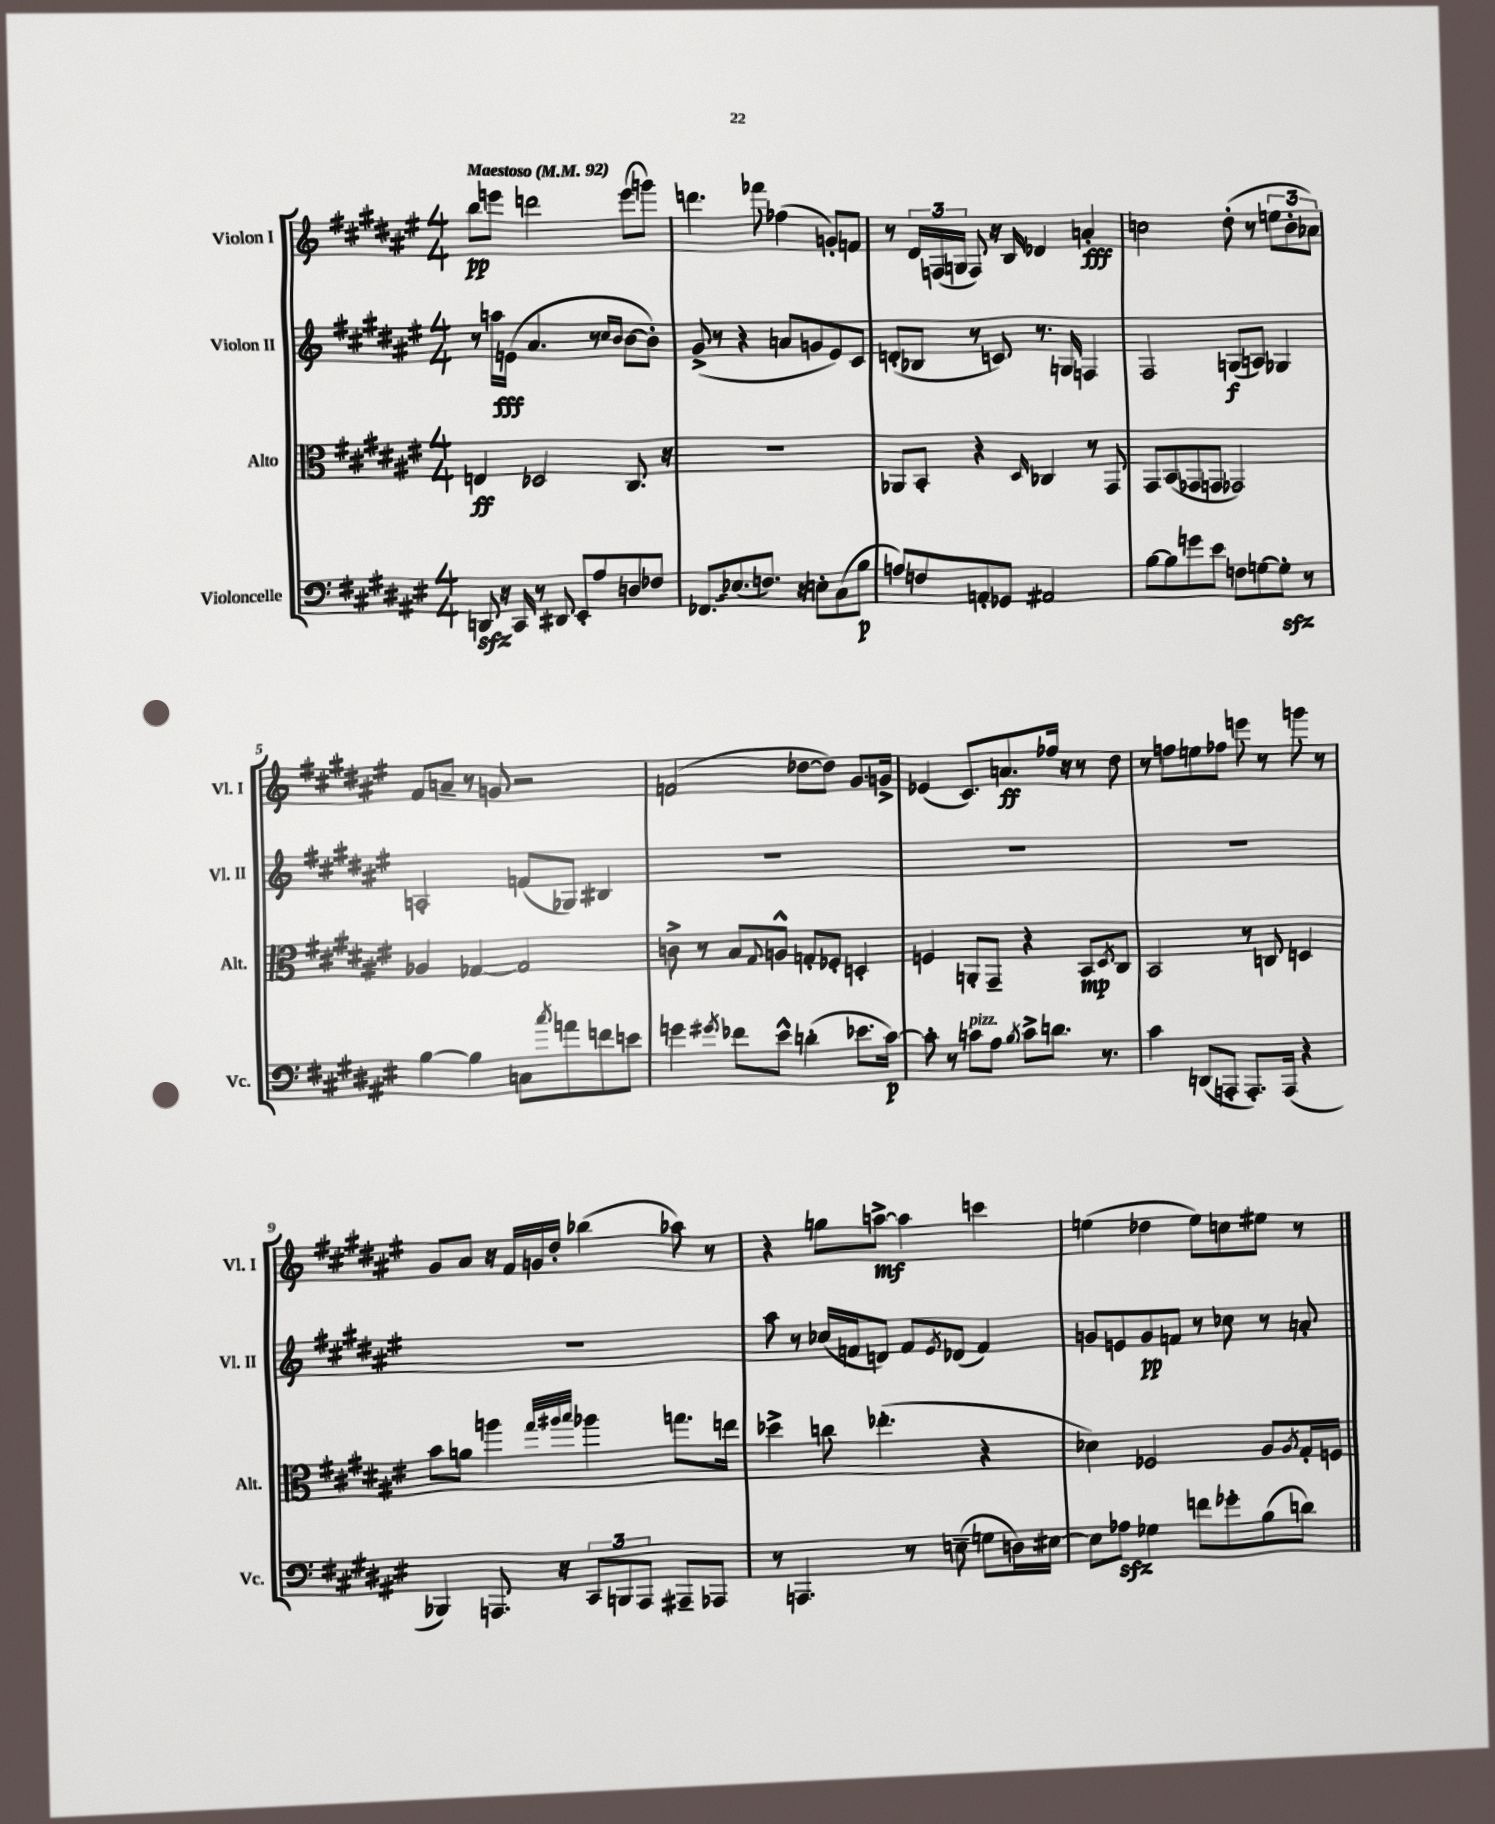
<<
\new StaffGroup <<
\new Staff = "s0" \with { instrumentName = "Violon I" shortInstrumentName = "Vl. I" } {
    \clef treble \key fis \major \numericTimeSignature \time 4/4 \tempo "Maestoso" 4 = 92
    b''8\pp e'''8 d'''2 e'''8( g'''8) |
    d'''4. fes'''8 fes''4( g'8-.) f'8 |
    r8 \tuplet 3/2 { dis'16 f16( g16 } f8) r16 b16 des'4 a'4-.\fff |
    c''2 dis''8-.( r8 \tuplet 3/2 { e''8 b'8-. aes'8) } |
    fis'8 a'8-- r8 g'8 r2 |
    f'2( des''8~ des''8) gis'8. g'16-> |
    ees'4( cis'8.) a'8.\ff fes''16 r16 r8 dis''8 |
    r8 f''8 e''8 fes''8 e'''8 r8 g'''8 r8 |
    gis'8 ais'8 r16 fis'16 g'16 dis''16-. bes''4( aes''8) r8 |
    r4 g''8 a''8~->\mf a''4 c'''4 |
    e''4( des''4 e''8) c''8 eis''8 r8 \bar "|." |
}
\new Staff = "s1" \with { instrumentName = "Violon II" shortInstrumentName = "Vl. II" } {
    \clef treble \key fis \major \numericTimeSignature \time 4/4
    r8 a''16\fff e'16( ais'4. r8 \grace { cis''16 b'16 } b'8~ b'8-.) |
    gis'8->( r8 r4 a'8 g'8 eis'8) cis'8 |
    d'8-.( bes8 r8 c'8) r8. g16 f4 |
    fis2 g8\f( a8) ges4 |
    a2-. f'8( ges8) bis4 |
    R1 |
    R1 |
    R1 |
    R1 |
    ais''8 r8 ces''16( f'16 d'8) f'8 \acciaccatura { eis'8 } des'8( f'4) |
    g'8 e'8 g'8\pp f'8 r8 ces''8 r8 a'8-. \bar "|." |
}
\new Staff = "s2" \with { instrumentName = "Alto" shortInstrumentName = "Alt." } {
    \clef alto \key fis \major \numericTimeSignature \time 4/4
    e4\ff des2 cis8. r16 |
    R1 |
    aes,8 b,8-. r4 \grace { dis16 } ces4 r8 gis,8 |
    gis,8 b,8( ges,8 g,8 ges,2) |
    aes4 ges4~ ges2 |
    c'8-> r8 b8 \appoggiatura { gis8 } a8-^ g8-. fes8-. d4-. |
    f4 a,8-. gis,8-- r4 b,8\mp \acciaccatura { dis8 } cis8 |
    b,2 r8 c8 d4 |
    b'8 a'8 a''4 \grace { gis''32 ais''32 b''32 } aes''4 g''8. e''16 |
    des''4-> c''8 ees''4.-.( r4 |
    des'4) fes2 ais8 \acciaccatura { ais8 } gis16-. f16 \bar "|." |
}
\new Staff = "s3" \with { instrumentName = "Violoncelle" shortInstrumentName = "Vc." } {
    \clef bass \key fis \major \numericTimeSignature \time 4/4
    d,8\sfz r16 cis,16 r8 dis,8 eis,8-. ais8 d8 fes8 |
    \once \override Glissando.style = #'zigzag fes,8.\glissando ees8.( f8.) r16 e8-. cis8( b8\p |
    a8) f8 a,8-. ges,8 ais,2 |
    b8~ b8 g'8 eis'8 f8 g8~ g8-.\sfz r8 |
    b4~ b4 c8 \acciaccatura { cis''8 } a'8 f'8 e'8 |
    g'4 \acciaccatura { gis'8 } fes'8 eis'8-^ d'4-.( ees'8. cis'16~\p) |
    cis'8-. r8 c'8^\markup { \italic "pizz." } ais8 \acciaccatura { b8 } c'8-> d'8. r8. |
    cis'4 d,8( a,,8-. a,,8.-.) a,,16( r4 |
    bes,,4) a,,8. r16 \tuplet 3/2 { cis,8 b,,8 a,,8 } ais,,8-- aes,,8 |
    r8 a,,4. r8 e8--( g8 d16) eis16~ |
    eis8 aes8\sfz ges4 f'8 ges'8-. b8( d'8) \bar "|." |
}
>>
>>
